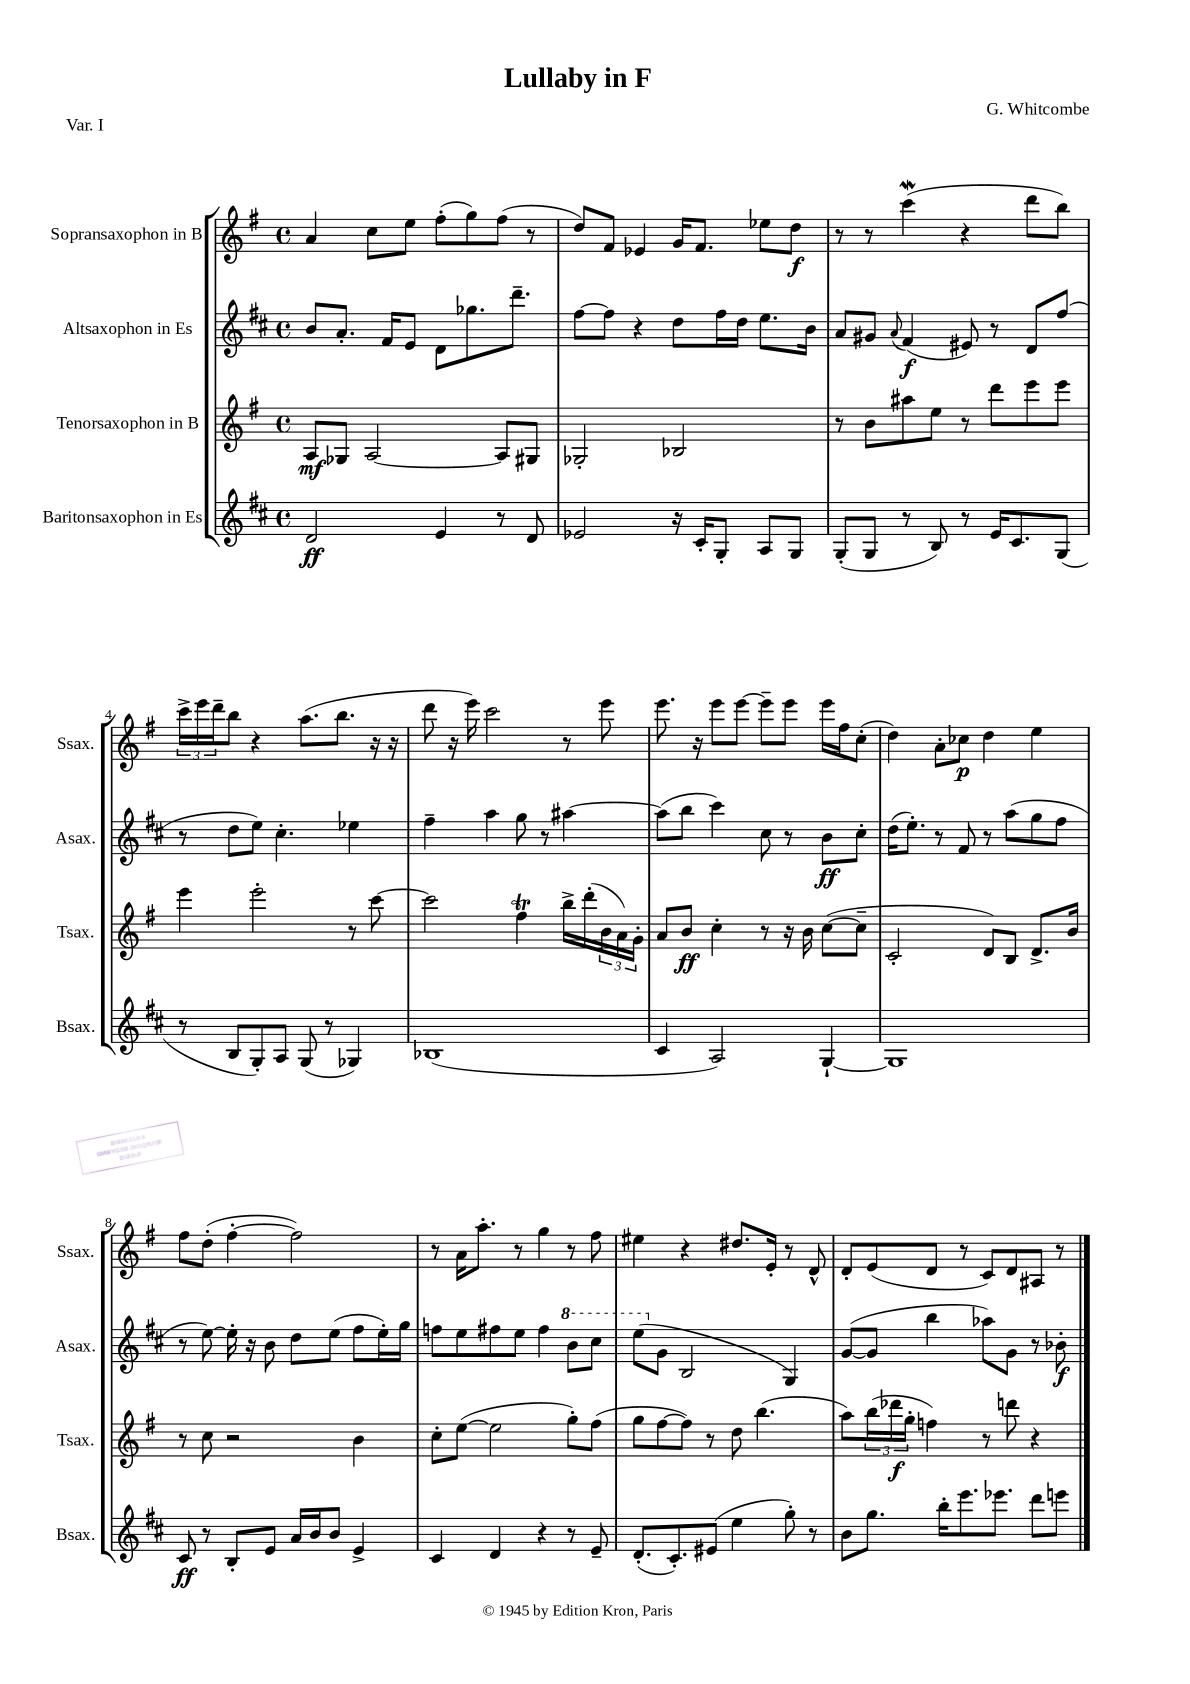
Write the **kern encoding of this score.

**kern	**kern	**kern	**kern
*staff4	*staff3	*staff2	*staff1
*clefG2	*clefG2	*clefG2	*clefG2
*k[f#c#]	*k[f#]	*k[f#c#]	*k[f#]
*M4/4	*M4/4	*M4/4	*M4/4
*met(c)	*met(c)	*met(c)	*met(c)
2d	8A	8b	4a
.	8G-	8.a'	.
.	[2A	.	8cc
.	.	16f#	.
.	.	8e	8ee
4e	.	8d	(8ff#'
.	.	8.gg-	8gg)
8r	8A]	.	(8ff#
.	.	8.ddd~	.
8d	8G#	.	8r
=	=	=	=
2e-	2G-'	[8ff#	8dd)
.	.	8ff#]	8f#
.	.	4r	4e-
16r	2B-	8dd	16g
16c#'	.	.	8.f#
8G'	.	16ff#	.
.	.	16dd	.
8A	.	8.ee	8ee-
8G	.	.	8dd
.	.	16b	.
=	=	=	=
(8G'	8r	8a	8r
8G	8b	8g#	8r
.	.	8qqa	.
8r	8aa#	(4f#	(4ccc
8B)	8ee	.	.
8r	8r	8e#)	4r
16e	8ddd	8r	.
8.c#	.	.	.
.	8eee	8d	8ddd
(8G	8eee	(8ff#	8bb)
=	=	=	=
8r	4eee	8r	24ccc^
.	.	.	24eee
.	.	.	24ddd~
8B	.	8dd	8bb
8G')	2eee'	8ee)	4r
8A	.	4.cc#'	.
(8G	.	.	(8.aa
8r	.	.	.
.	.	.	8.bb
4G-)	8r	4ee-	.
.	[8ccc	.	16r
.	.	.	16r
=	=	=	=
(1B-	2ccc]	4ff#~	8ddd
.	.	.	16r
.	.	.	16eee)
.	.	4aa	2ccc
.	4ff#	8gg	.
.	.	8r	.
.	16bb^	[4aa#	8r
.	(16ddd'	.	.
.	24b	.	8eee
.	24a)	.	.
.	24g'	.	.
=	=	=	=
4c#	8a	(8aa#]	8.eee
.	8b	8bb	.
.	.	.	16r
2A)	4cc'	4ccc#)	8eee
.	.	.	[8eee
.	8r	8cc#	8eee~]
.	16r	8r	8eee
.	16b	.	.
[4G`	([8cc	8b	16eee
.	.	.	16ff#
.	8cc~]	8cc#'	(8cc'
=	=	=	=
1G]	2c'	(16dd	4dd)
.	.	8.ee')	.
.	.	8r	8a'
.	.	8f#	8cc-
.	8d)	8r	4dd
.	8B	(8aa	.
.	8.d^	8gg	4ee
.	.	8ff#	.
.	16b	.	.
=	=	=	=
8c#	8r	8r	8ff#
8r	8cc	[8ee)	(8dd'
8B'	2r	16ee']	[4ff#'
.	.	16r	.
8e	.	8b	.
16a	.	8dd	2ff#])
16b	.	.	.
8b	.	(8ee	.
4e^	4b	8ff#	.
.	.	16ee')	.
.	.	16gg	.
=	=	=	=
4c#	8cc'	8ff	8r
.	([8ee	8ee	16a
.	.	.	8.aa'
4d	2ee]	8ff#	.
.	.	8ee	8r
4r	.	4ff#	4gg
8r	8gg')	8bb	8r
8e~	(8ff#	8ccc#	8ff#
=	=	=	=
(8.d'	8gg	(8eee	4ee#
.	[8ff#	8g	.
8.c#')	.	.	.
.	8ff#])	2B	4r
(8e#	8r	.	.
4ee	8dd	.	8.dd#
.	(4.bb	.	.
.	.	.	16e'
8gg')	.	4G)	8r
8r	.	.	8d^^
=	=	=	=
8b	8aa)	([8g	8d'
8.gg	(24bb	8g]	(8e
.	24ddd-	.	.
.	24gg'	.	.
.	4ff)	4bb	8d
16bb'	.	.	.
8.eee	.	.	8r
.	8r	8aa-)	8c)
8.eee-	.	.	.
.	8ddd	8g	8d
8ddd	4r	8r	8A#
8eee	.	8b-'	8r
==	==	==	==
*-	*-	*-	*-
